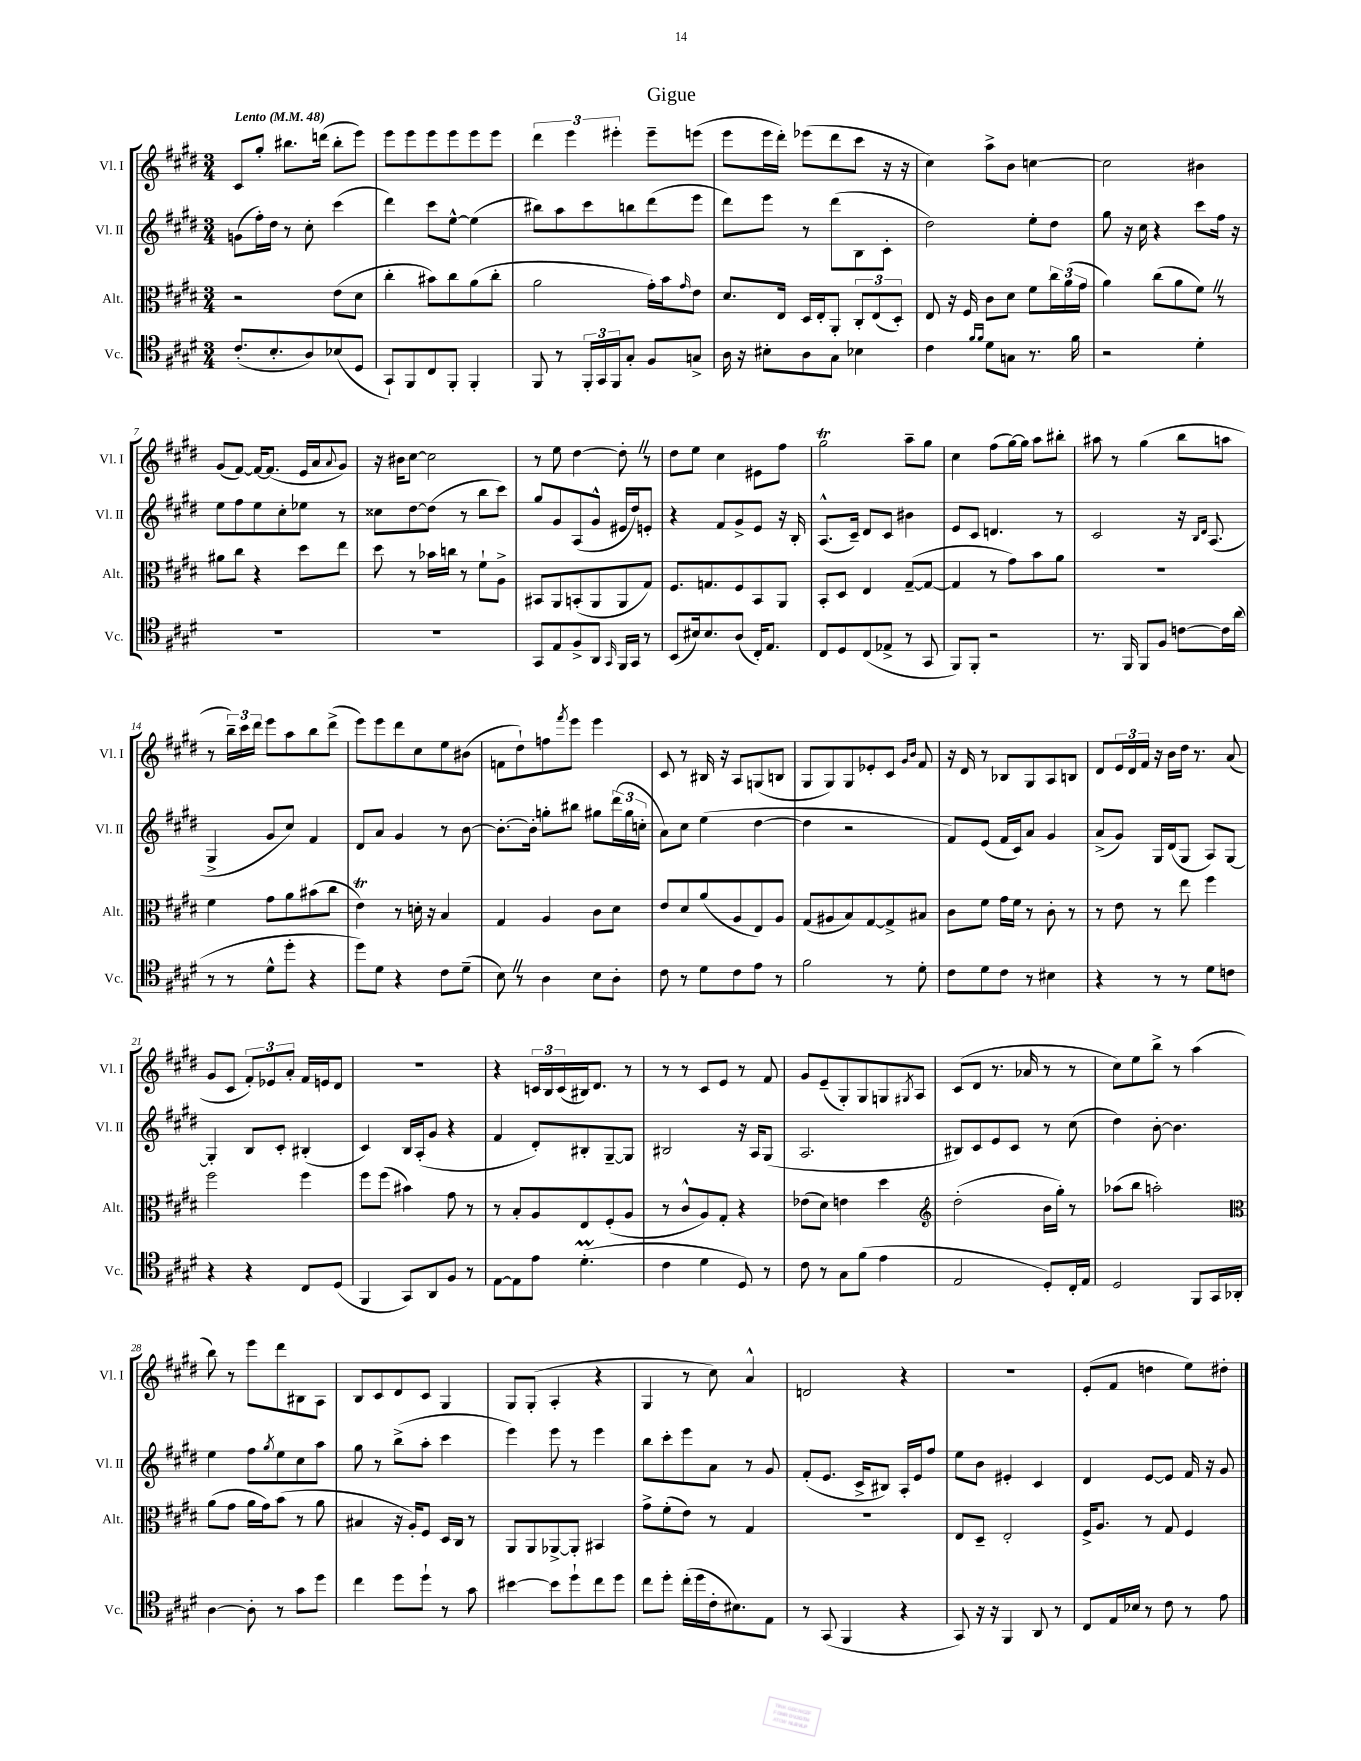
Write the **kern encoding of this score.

**kern	**kern	**kern	**kern
*part4	*part3	*part2	*part1
*staff4	*staff3	*staff2	*staff1
*I"Vc.	*I"Alt.	*I"Vl. II	*I"Vl. I
*I'Vc.	*I'Alt.	*I'Vl. II	*I'Vl. I
*clefC4	*clefC3	*clefG2	*clefG2
*k[f#c#g#d#]	*k[f#c#g#d#]	*k[f#c#g#d#]	*k[f#c#g#d#]
*M3/4	*M3/4	*M3/4	*M3/4
*MM48	*MM48	*MM48	*MM48
=1	=1	=1	=1
!	!	!	!LO:TX:a:B:t=Lento
(8.c#'/L	2r	(8gn\L	8c#/L
.	.	16ff#'\L)	8gg#'/J
8.B'/	.	16dd#\JJ	.
.	.	8r	8.bb#X\L
8A/)	.	8cc#'\	.
.	.	.	(16dddn\Jk
(8B-X/	(8e\L	(4ccc#\	8bb#'\L
8D#/J	8d#\J	.	8eee\J)
=2	=2	=2	=2
8GG#`/L)	4cc#'\	4ddd#\)	8eee\L
8FF#/	.	.	8eee\
8C#/	8b#X\L)	8ccc#\L	8eee\
8FF#'/J	8cc#\	[8ee^^\J	8eee\
4FF#'/	(8a\	(4ee\]	8eee\
.	8cc#'\J	.	8eee\J
=3	=3	=3	=3
8FF#/	2a\	8bb#X\L)	6ddd#\
8r	.	8aa\	.
.	.	.	6eee\
24FF#'/LL	.	8ccc#\	.
24GG#/	.	.	.
24FF#/J	.	.	6eee#X'\
8G#'/J	.	8bbn\	.
8F#/L	16g#'\LL)	(8ddd#\	8eee#~\L
.	16b\J	.	.
.	16qqg#/	.	.
8Gn^/J	8e\J	8eee\J	(8eeen\J
=4	=4	=4	=4
16A\	8.d#/L	8ddd#\L)	8eee\L
16r	.	.	.
8B#X'\L	.	8eee\J	16eee\L
.	16E/Jk	.	16ddd#'\JJ)
8A\	16D#/LL	8r	(8eee-X\L
.	16E'/J	.	.
8G#\J	8AA'/J	(8ddd#\L	8ddd#\
4B-X\	12C#'/L	8B\	8ccc#\J
.	(12E/	.	.
.	.	8c#'\J	16r
.	12D#'/J)	.	.
.	.	.	16r
=5	=5	=5	=5
4c#\	8E/	2dd#\)	4cc#\)
.	16r	.	.
.	16F#/	.	.
16qqf#/LL	.	.	.
16qqf#/JJ	.	.	.
8d#\L	8c#\L	.	8aa^\L
8Gn\J	8d#\J	.	8b\J
8.r	8f#\L	8ee'\L	[4ccn\
.	24cc#\L	8dd#\J	.
.	(24a\	.	.
16f#\	.	.	.
.	24g#\JJ	.	.
=6	=6	=6	=6
2r	4a\)	8gg#\	2cc\]
.	.	16r	.
.	.	16cc#\	.
.	(8cc#\L	4r	.
.	8a\	.	.
4d#'\	8f#Z\J)	8ccc#\L	4b#X\
.	8r	16ff#\Jk	.
.	.	16r	.
!!LO:LB:g=z
=7	=7	=7	=7
2.r	8a#X\L	8ee\L	(8g#/L
.	8cc#\J	8ff#\	[8f#/J)
.	4r	8ee\	16f#/KL_
.	.	.	(8.f#/J]
.	.	8cc#'\	.
.	8dd#\L	8ee-X\J	16e/LL
.	.	.	16a/J
.	.	.	8qqa/
.	8ee\J	8r	8g#/J)
=8	=8	=8	=8
2.r	8dd#\	8cc##X\L	16r
.	.	.	16b#X\KL
.	8r	[8dd#\	[8cc#\J
.	16b-X\LL	(8dd#\J]	2cc#\]
.	16ccn\JJ	.	.
.	8r	8r	.
.	8f#`\L	8bb\L	.
.	8A^\J	8ccc#\J)	.
=9	=9	=9	=9
8GG#/L	8BB#X/L	8gg#/L	8r
8E/	8AA/	8g#/	8ee\
8F#^/	(8BBn'/	(8A/	[4dd#\
8AA/J	8AA/	8g#^^/J	.
16qqGG#/	.	.	.
16FF#/LL	8AA/	16e#X/LL	8dd#'Z\]
16GG#/JJ	.	16dd#/J)	.
8r	8G#/J)	8en'/J	8r
=10	=10	=10	=10
(8BB/L	8.F#/L	4r	8dd#\L
16B#X/k)	.	.	8ee\J
8.B#/	8.Gn/	.	.
.	.	8f#/L	4cc#\
(8A/J	8F#/	8g#^/	.
16C#'/KL)	8BB/	8e/J	8e#X\L
8.E/J	.	.	.
.	8AA/J	16r	8ff#\J
.	.	16B'/	.
=11	=11	=11	=11
8C#/L	8BB'/L	(8.A^^/L	2gg#t\
8D#/	8D#/J	.	.
.	.	16c#~/Jk)	.
(8C#/	4E/	8d#/L	.
8E-X^/J	.	8c#/J	.
8r	([8G#~/L	4b#X\	8aa~\L
8GG#/	8G#/J_	.	8gg#\J
=12	=12	=12	=12
8FF#/L)	4G#/]	8e/L	4cc#\
8FF#'/J	.	8c#/J	.
2r	8r	4.dn/	(8ff#\L
.	8g#\L)	.	[16gg#\L)
.	.	.	16gg#\JJ]
.	8b\	.	8aa\L
.	8a\J	8r	8bb#X'\J
=13	=13	=13	=13
8.r	2.r	2c#/	8aa#X\
.	.	.	8r
16FF#/	.	.	.
8FF#/L	.	.	(4gg#\
8F#/J	.	.	.
[8cn\L	.	16r	8bb\L
.	.	16qqB/LL	.
.	.	16qqd#/JJ	.
.	.	(8.A/	.
16c\L]	.	.	8aan\J
(16a\JJ	.	.	.
!!LO:LB:g=z
=14	=14	=14	=14
8r	4f#\	4G#^/	8r
8r	.	.	24bb~\LL)
.	.	.	24ccc#\
.	.	.	24ddd#\JJ
8d#^^\L	8g#\L	8g#/L	8eee\L
8dd#'\J	8a\	8cc#/J)	8aa\
4r	(8b#X\	4f#/	8bb\
.	8cc#\J	.	(8ddd#^\J
=15	=15	=15	=15
8dd#\L)	4eT\)	8d#/L	8eee\L)
8d#\J	.	8a/J	8eee\
4r	8r	4g#/	8ddd#\
.	16dn'\	.	8cc#\
.	16r	.	.
8c#\L	4B/	8r	8ee\
(8d#~\J	.	[8b\	(8b#X\J
=16	=16	=16	=16
8BZ\)	4G#/	8.b'\L_	8fn\L
8r	.	.	8dd#`\)
.	.	16b'\Jk]	.
4A\	4A/	8ggn'\L	8ffn\
.	.	.	8qfff#/
.	.	8bb#X\J	8eee\J
8B\L	8c#\L	8gg#X\L	4eee\
8A'\J	8d#\J	(24ddd#\L	.
.	.	24gg#\	.
.	.	24ccn'\JJ	.
=17	=17	=17	=17
8c#\	8e/L	8a\L)	8c#/
8r	8d#/	8cc#\J	8r
8d#\L	(8a/	(4ee\	16B#X/
.	.	.	16r
8c#\	8A/	.	8A/L
8e\J	8E/)	[4dd#\	(8Gn/
8r	8A/J	.	8Bn/J
=18	=18	=18	=18
2f#\	(8G#/L	4dd#\]	8G#/L
.	8A#X/	.	8G#/)
.	8B/)	2r	8G#/
.	[8G#/	.	8e-X'/
8r	8G#^/]	.	8c#/J
.	.	.	16qqg#/LL
.	.	.	16qqb/JJ
8d#'\	8B#X/J	.	8f#/
=19	=19	=19	=19
8c#\L	8c#\L	8f#/L)	16r
.	.	.	16d#/
8d#\	8f#\J	(8e/J	8r
8c#\J	16g#\LL	16f#/LL	8B-X/L
.	16f#\JJ	16c#/J)	.
8r	8r	8a/J	8G#/
4B#X\	8c#'\	4g#/	8A/
.	8r	.	8Bn/J
=20	=20	=20	=20
4r	8r	(8a^/L	8d#/L
.	8e\	8g#/J)	24e/L
.	.	.	24d#/
.	.	.	24f#/JJ
8r	8r	16G#/LL	16r
.	.	(16d#/J	16b\LL
8r	8ee\	8G#/J	16dd#\JJ
.	.	.	8.r
8d#\L	4ff#\	8A/L)	.
8cn\J	.	[8G#/J	(8a/
!!LO:LB:g=z
=21	=21	=21	=21
4r	2ff#\	4G#'/]	8g#/L
.	.	.	8c#/J
4r	.	8B/L	12f#'/L)
.	.	.	12e-X/
.	.	8c#'/J	.
.	.	.	12a'/J
8C#/L	4ff#\	(4B#X'/	16f#/LL
.	.	.	16en/J
(8D#/J	.	.	8d#/J
=22	=22	=22	=22
4FF#/	8ff#\L	4c#/)	2.r
.	(8ff#\J	.	.
8GG#/L)	4b#X\)	16B/LL	.
.	.	(16A'/J	.
8AA/	.	8g#/J	.
8F#/J	8g#\	4r	.
8r	8r	.	.
=23	=23	=23	=23
[8E\L	8r	4f#/	4r
8E\]	8B'/L	.	.
8e\J	8A/	8d#'/L)	24cn/LL
.	.	.	24B/
.	.	.	(24c/
(4.d#m'\	8E/	8B#X'/	16B#X/J)
.	.	.	8.d#/J
.	(8F#'/	[8G#~/	.
.	8A/J	8G#/J]	8r
=24	=24	=24	=24
4c#\	8r	2B#X/	8r
.	8c#^^/L	.	8r
4d#\	8A/)	.	8c#/L
.	8G#'/J	.	8e/J
8D#/)	4r	16r	8r
.	.	16A/KL	.
8r	.	(8G#/J	8f#/
=25	=25	=25	=25
8c#\	(8e-X\L	2.A/	8g#/L
8r	8d#\J)	.	(8e~/
8G#\L	4en\	.	8G#'/)
(8f#\J	.	.	8G#/
4e\	4dd#\	.	8Gn/
.	.	.	8qG#X/
.	.	.	8A/J
=26	=26	=26	=26
*	*clefG2	*	*
2E/	(2dd#'\	8B#X/L)	(8c#/L
.	.	8c#/	8d#/J
.	.	8e/	8.r
.	.	8c#/J	.
.	.	.	16a-X/
8D#'/L)	16b\LL	8r	8r
.	16gg#'\JJ)	.	.
16C#'/L	8r	(8cc#\	8r
16E/JJ	.	.	.
=27	=27	=27	=27
2D#/	(8aa-X\L	4dd#\)	8cc#\L)
.	8bb\J	.	8ee\
.	2aan'\)	[8b'\	8bb^\J
.	.	4.b\]	8r
8FF#/L	.	.	(4aa\
16GG#/L	.	.	.
16AA-X'/JJ	.	.	.
!!LO:LB:g=z
=28	=28	=28	=28
*	*clefC3	*	*
[4A\	(8a\L	4ee\	8bb\)
.	8g#\J	.	8r
8A'\]	16a\LL	8ff#\L	8eee\L
.	16g#\J)	.	.
.	.	8qgg#/	.
8r	(8b\J	8ee\	8ddd#\
8g#\L	8r	8cc#\	8B#X\
8dd#\J	8a\	8aa\J	8A\J
=29	=29	=29	=29
4cc#\	4B#X/	8gg#\	8B/L
.	.	8r	8c#/
8dd#\L	16r	(8bb^\L	8d#/
.	16A'/KL)	.	.
8dd#`\J	8F#/J	8aa'\J	8c#/J
8r	16D#/LL	4ccc#\	4G#/
.	16C#/JJ	.	.
8g#\	8r	.	.
=30	=30	=30	=30
[4b#X\	8AA/L	4eee\)	8G#/L
.	8AA/	.	(8G#'/J
8b#\L]	[8AA-X^/	8eee\	4A'/
8dd#`\	8AA-'/J]	8r	.
8cc#\	4BB#X/	4eee\	4r
8dd#\J	.	.	.
=31	=31	=31	=31
8cc#\L	8g#^\L	8bb\L	4G#/
8dd#'\J	(8f#'\	8ccc#'\	.
(16cc#'\LL	8e\J)	8eee\	8r
16dd#\	.	.	.
16c#'\J	8r	8a\J	8cc#\)
8.B#X\)	.	.	.
.	4G#/	8r	4a^^/
8E\J	.	8g#/	.
=32	=32	=32	=32
8r	2.r	(8f#'/L	2dn/
(8GG#/	.	8.e/J	.
4FF#/	.	.	.
.	.	16c#^/KL	.
.	.	8B#X/J)	.
4r	.	16A'/LL	4r
.	.	16e/J	.
.	.	8ff#/J	.
=33	=33	=33	=33
8GG#/)	8E/L	8ee\L	2.r
16r	8D#~/J	8b\J	.
16r	.	.	.
4FF#/	2E'/	4e#X'/	.
8AA/	.	4c#/	.
8r	.	.	.
=34	=34	=34	=34
8C#/L	16F#^/KL	4d#/	(8e'/L
.	8.A/J	.	.
16E/L	.	.	8f#/J
16B-X/JJ	.	.	.
8r	8r	[8e/L	4ddn\
8c#\	8G#/	8e/J]	.
8r	4F#/	16f#/	8ee\L)
.	.	16r	.
8e\	.	8g#/	8dd#X'\J
==	==	==	==
*-	*-	*-	*-
